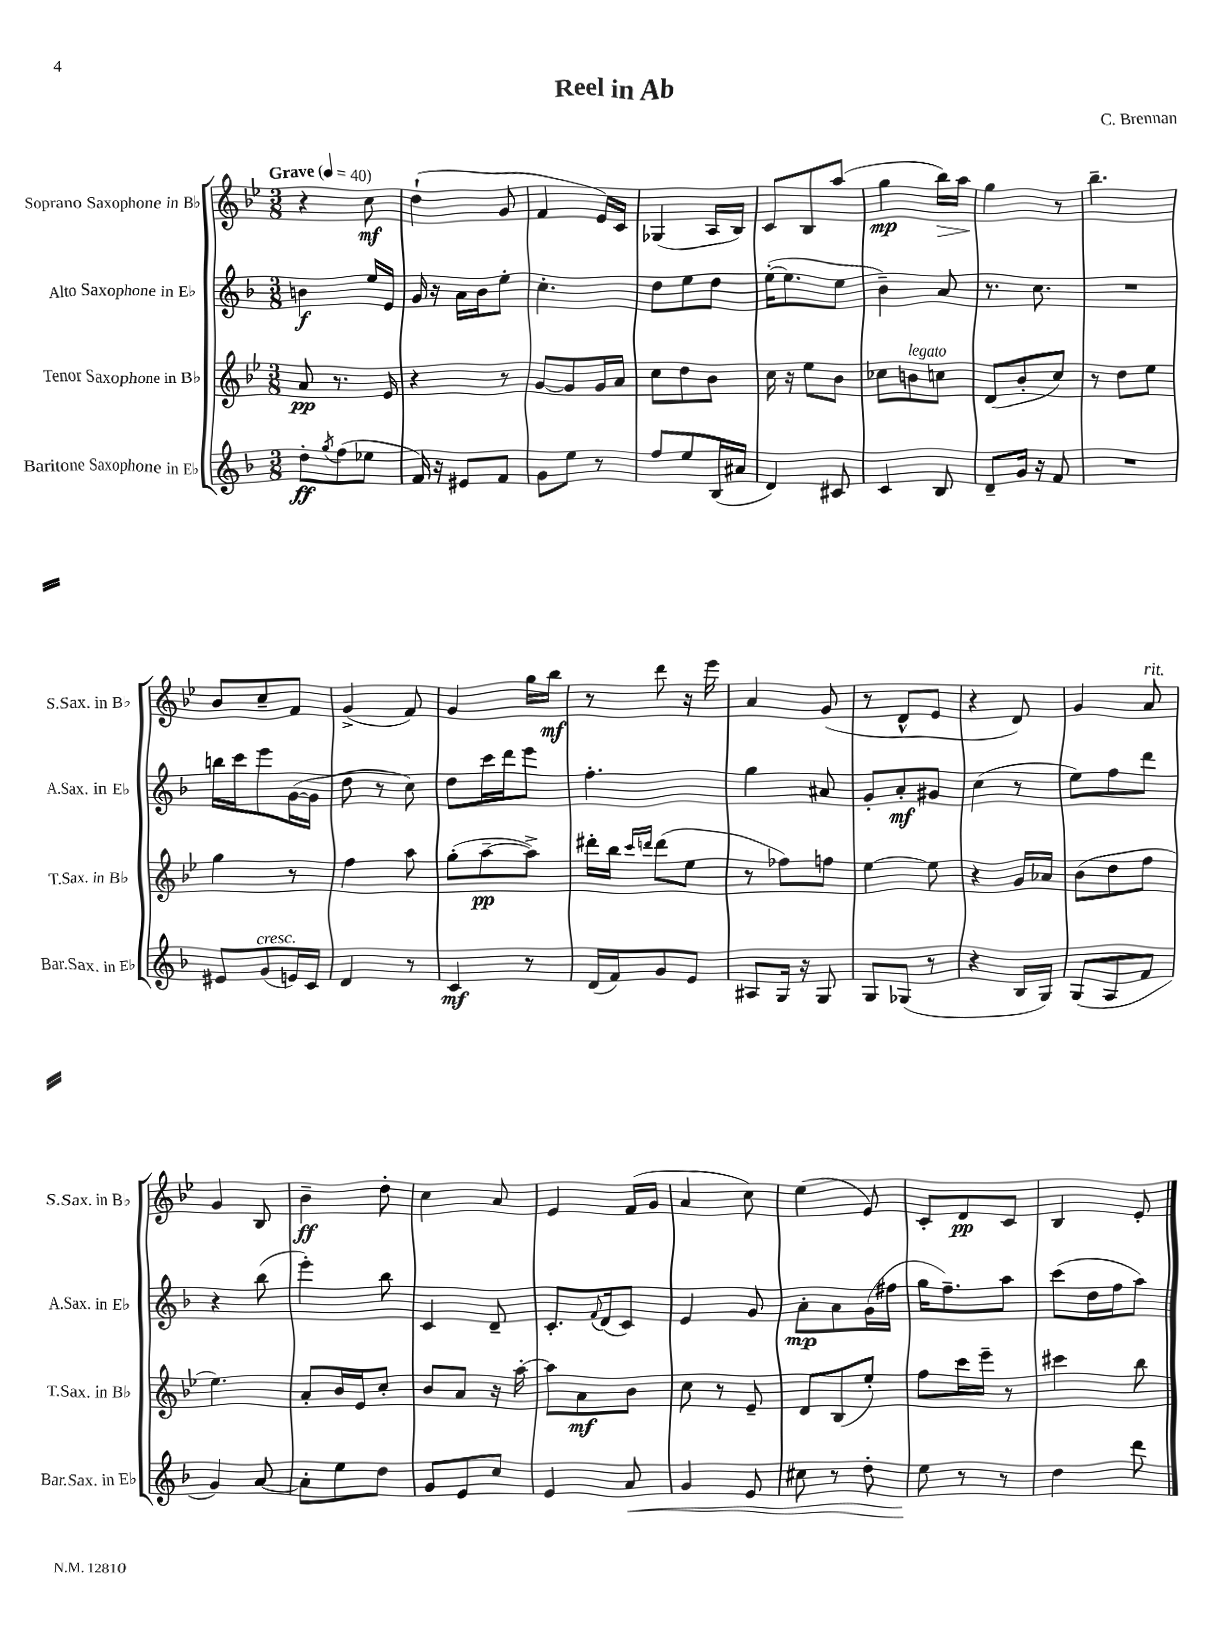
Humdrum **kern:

**kern	**dynam	**kern	**dynam	**kern	**dynam	**kern	**dynam
*part4	*part4	*part3	*part3	*part2	*part2	*part1	*part1
*staff4	*staff4	*staff3	*staff3	*staff2	*staff2	*staff1	*staff1
*I"Baritone Saxophone in E♭	*	*I"Tenor Saxophone in B♭	*	*I"Alto Saxophone in E♭	*	*I"Soprano Saxophone in B♭	*
*I'Bar.Sax. in E♭	*	*I'T.Sax. in B♭	*	*I'A.Sax. in E♭	*	*I'S.Sax. in B♭	*
*clefG2	*	*clefG2	*	*clefG2	*	*clefG2	*
*k[b-]	*	*k[b-e-]	*	*k[b-]	*	*k[b-e-]	*
*M3/8	*	*M3/8	*	*M3/8	*	*M3/8	*
*MM40	*	*MM40	*	*MM40	*	*MM40	*
=1	=1	=1	=1	=1	=1	=1	=1
!	!	!	!	!	!	!LO:TX:a:B:t=Grave	!
8dd'\L	ff	8a/	pp	4bn\	f	4r	.
8qgg/	.	.	.	.	.	.	.
(8ff\	.	8.r	.	.	.	.	.
8ee-X\J	.	.	.	16ee/LL	.	8cc\	mf
.	.	16e-/	.	16e/JJ	.	.	.
=2	=2	=2	=2	=2	=2	=2	=2
16f/)	.	4r	.	16g/	.	(4dd`\	.
16r	.	.	.	16r	.	.	.
8e#X/L	.	.	.	16a\LL	.	.	.
.	.	.	.	16b-\J	.	.	.
8f/J	.	8r	.	8ee'\J	.	8g/	.
=3	=3	=3	=3	=3	=3	=3	=3
8g\L	.	[8g/L	.	4.cc'\	.	4f/	.
8ee\J	.	8g/]	.	.	.	.	.
8r	.	16g/L	.	.	.	16e-/LL)	.
.	.	16a/JJ	.	.	.	16c/JJ	.
=4	=4	=4	=4	=4	=4	=4	=4
8ff/L	.	8cc\L	.	8dd\L	.	(4G-X/	.
8ee/	.	8dd\	.	8ee\	.	.	.
(16B-/L	.	8b-\J	.	8dd\J	.	16A/LL	.
16a#X/JJ	.	.	.	.	.	16B-/JJ)	.
=5	=5	=5	=5	=5	=5	=5	=5
4d/)	.	16cc\	.	([16ee'\KL	.	8c/L	.
.	.	16r	.	8.ee\]	.	.	.
.	.	8ee-\L	.	.	.	8B-/	.
8c#X/	.	8b-\J	.	8ee\J	.	(8aa/J	.
=6	=6	=6	=6	=6	=6	=6	=6
4c/	.	8cc-X\L	.	4b-~\)	.	4gg\	mp
!	!	!LO:TX:a:i:t=legato	!	!	!	!	!
.	.	8bn\	.	.	.	.	.
!	!	!	!	!	!	!	!LO:HP:b
8B-/	.	8ccn\J	.	8a/	.	16bb-\LL)	>
.	.	.	.	.	.	16aa\JJ	.
=7	=7	=7	=7	=7	=7	=7	=7
8d~/L	.	(8d/L	.	8.r	.	4gg\	.
16g/Jk	.	8b-'/	.	.	.	.	.
16r	.	.	.	8.cc\	.	.	.
8f/	.	8cc/J)	.	.	.	8r	]
=8	=8	=8	=8	=8	=8	=8	=8
4.r	.	8r	.	4.r	.	4.bb-~\	.
.	.	8dd\L	.	.	.	.	.
.	.	8ee-\J	.	.	.	.	.
!!LO:LB:g=z
=9	=9	=9	=9	=9	=9	=9	=9
8e#X/L	.	4gg\	.	16bbn\LL	.	8b-/L	.
.	.	.	.	16ccc\J	.	.	.
!LO:TX:a:i:t=cresc.	!	!	!	!	!	!	!
(8g/	.	.	.	8eee\	.	8cc~/	.
16en/L)	.	8r	.	([16g\L	.	8f/J	.
16c/JJ	.	.	.	16g\JJ]	.	.	.
=10	=10	=10	=10	=10	=10	=10	=10
4d/	.	4ff\	.	8dd\	.	(4g^/	.
.	.	.	.	8r	.	.	.
8r	.	8aa\	.	8cc\)	.	8f/)	.
=11	=11	=11	=11	=11	=11	=11	=11
4c/	mf	(8gg'\L	.	8dd\L	.	4g/	.
.	.	[8aa~\	pp	16ccc\L	.	.	.
.	.	.	.	16ddd\J	.	.	.
8r	.	8aa^\J])	.	8eee\J	.	16gg\LL	.
.	.	.	.	.	.	16bb-\JJ	mf
=12	=12	=12	=12	=12	=12	=12	=12
(16d/LL	.	16ddd#X'\LL	.	4.ff'\	.	8r	.
16f/J)	.	16bb-\JJ	.	.	.	.	.
.	.	16qqccc/LL	.	.	.	.	.
.	.	16qqdddn/JJ	.	.	.	.	.
8g/	.	(8ddd\L	.	.	.	8ddd\	.
8e/J	.	8ee-\J	.	.	.	16r	.
.	.	.	.	.	.	16eee-\	.
=13	=13	=13	=13	=13	=13	=13	=13
8A#X/L	.	8r	.	4gg\	.	4a/	.
16G/Jk	.	8ff-X\L)	.	.	.	.	.
16r	.	.	.	.	.	.	.
8G/	.	8ffn\J	.	8a#X/	.	(8g/	.
=14	=14	=14	=14	=14	=14	=14	=14
8G/L	.	[4ee-\	.	8g'/L	.	8r	.
(8G-X/J	.	.	.	8a'/	mf	8d^^/L	.
8r	.	8ee-\]	.	8g#X/J	.	8e-/J	.
=15	=15	=15	=15	=15	=15	=15	=15
4r	.	4r	.	(4cc\	.	4r	.
16B-/LL	.	16g/LL	.	8r	.	8d/)	.
16G/JJ)	.	16a-X/JJ	.	.	.	.	.
=16	=16	=16	=16	=16	=16	=16	=16
(8G/L	.	(8b-\L	.	8ee\L)	.	4g/	.
8A/	.	8dd\	.	8ff\	.	.	.
!	!	!	!	!	!	!LO:TX:a:i:t=rit.	!
8f/J	.	8ff\J	.	8ddd\J	.	8a/	.
!!LO:LB:g=z
=17	=17	=17	=17	=17	=17	=17	=17
4g/)	.	4.ee-\)	.	4r	.	4g/	.
[8a/	.	.	.	(8bb-\	.	8B-/	.
=18	=18	=18	=18	=18	=18	=18	=18
8a'\L]	.	8a'/L	.	4eee'\)	.	4b-~\	ff
8ee\	.	16b-/L	.	.	.	.	.
.	.	16e-/J	.	.	.	.	.
8dd\J	.	8cc'/J	.	8bb-\	.	8dd'\	.
=19	=19	=19	=19	=19	=19	=19	=19
8g/L	.	8b-/L	.	4c/	.	4cc\	.
8e/	.	8a/J	.	.	.	.	.
8cc/J	.	16r	.	8d~/	.	8a/	.
.	.	[16aa'\	.	.	.	.	.
=20	=20	=20	=20	=20	=20	=20	=20
4e/	.	8aa\L]	.	8.c'/L	.	4e-/	.
.	.	8a\	mf	.	.	.	.
.	.	.	.	8qqf/	.	.	.
.	.	.	.	(16d/k	.	.	.
!	!LO:HP:b	!	!	!	!	!	!
8a/	<	8b-\J	.	8c/J)	.	(16f/LL	.
.	.	.	.	.	.	16g/JJ	.
=21	=21	=21	=21	=21	=21	=21	=21
4g/	.	8cc\	.	4e/	.	4a/	.
.	.	8r	.	.	.	.	.
8e/	.	8e-~/	.	8g/	.	8cc\)	.
=22	=22	=22	=22	=22	=22	=22	=22
8cc#X\	.	8d/L	.	8a'\L	mp	(4ee-\	.
8r	.	(8B-/	.	8a\	.	.	.
8dd'\	.	8ee-'/J)	.	(16g\L	.	8e-/)	.
.	.	.	.	16ff#X\JJ	.	.	.
=23	=23	=23	=23	=23	=23	=23	=23
8ee\	.	8ff\L	.	16gg\KL	.	8c'/L	.
.	.	.	.	8.ff~\)	.	.	.
8r	[	16ccc\L	.	.	.	8d/	pp
.	.	16eee-~\JJ	.	.	.	.	.
8r	.	8r	.	8aa\J	.	8c/J	.
=24	=24	=24	=24	=24	=24	=24	=24
4dd\	.	4ccc#X\	.	(8ccc\L	.	4B-/	.
.	.	.	.	16dd\L	.	.	.
.	.	.	.	16ff\J	.	.	.
8ddd\	.	8bb-\	.	8aa\J)	.	8e-'/	.
==	==	==	==	==	==	==	==
*-	*-	*-	*-	*-	*-	*-	*-
